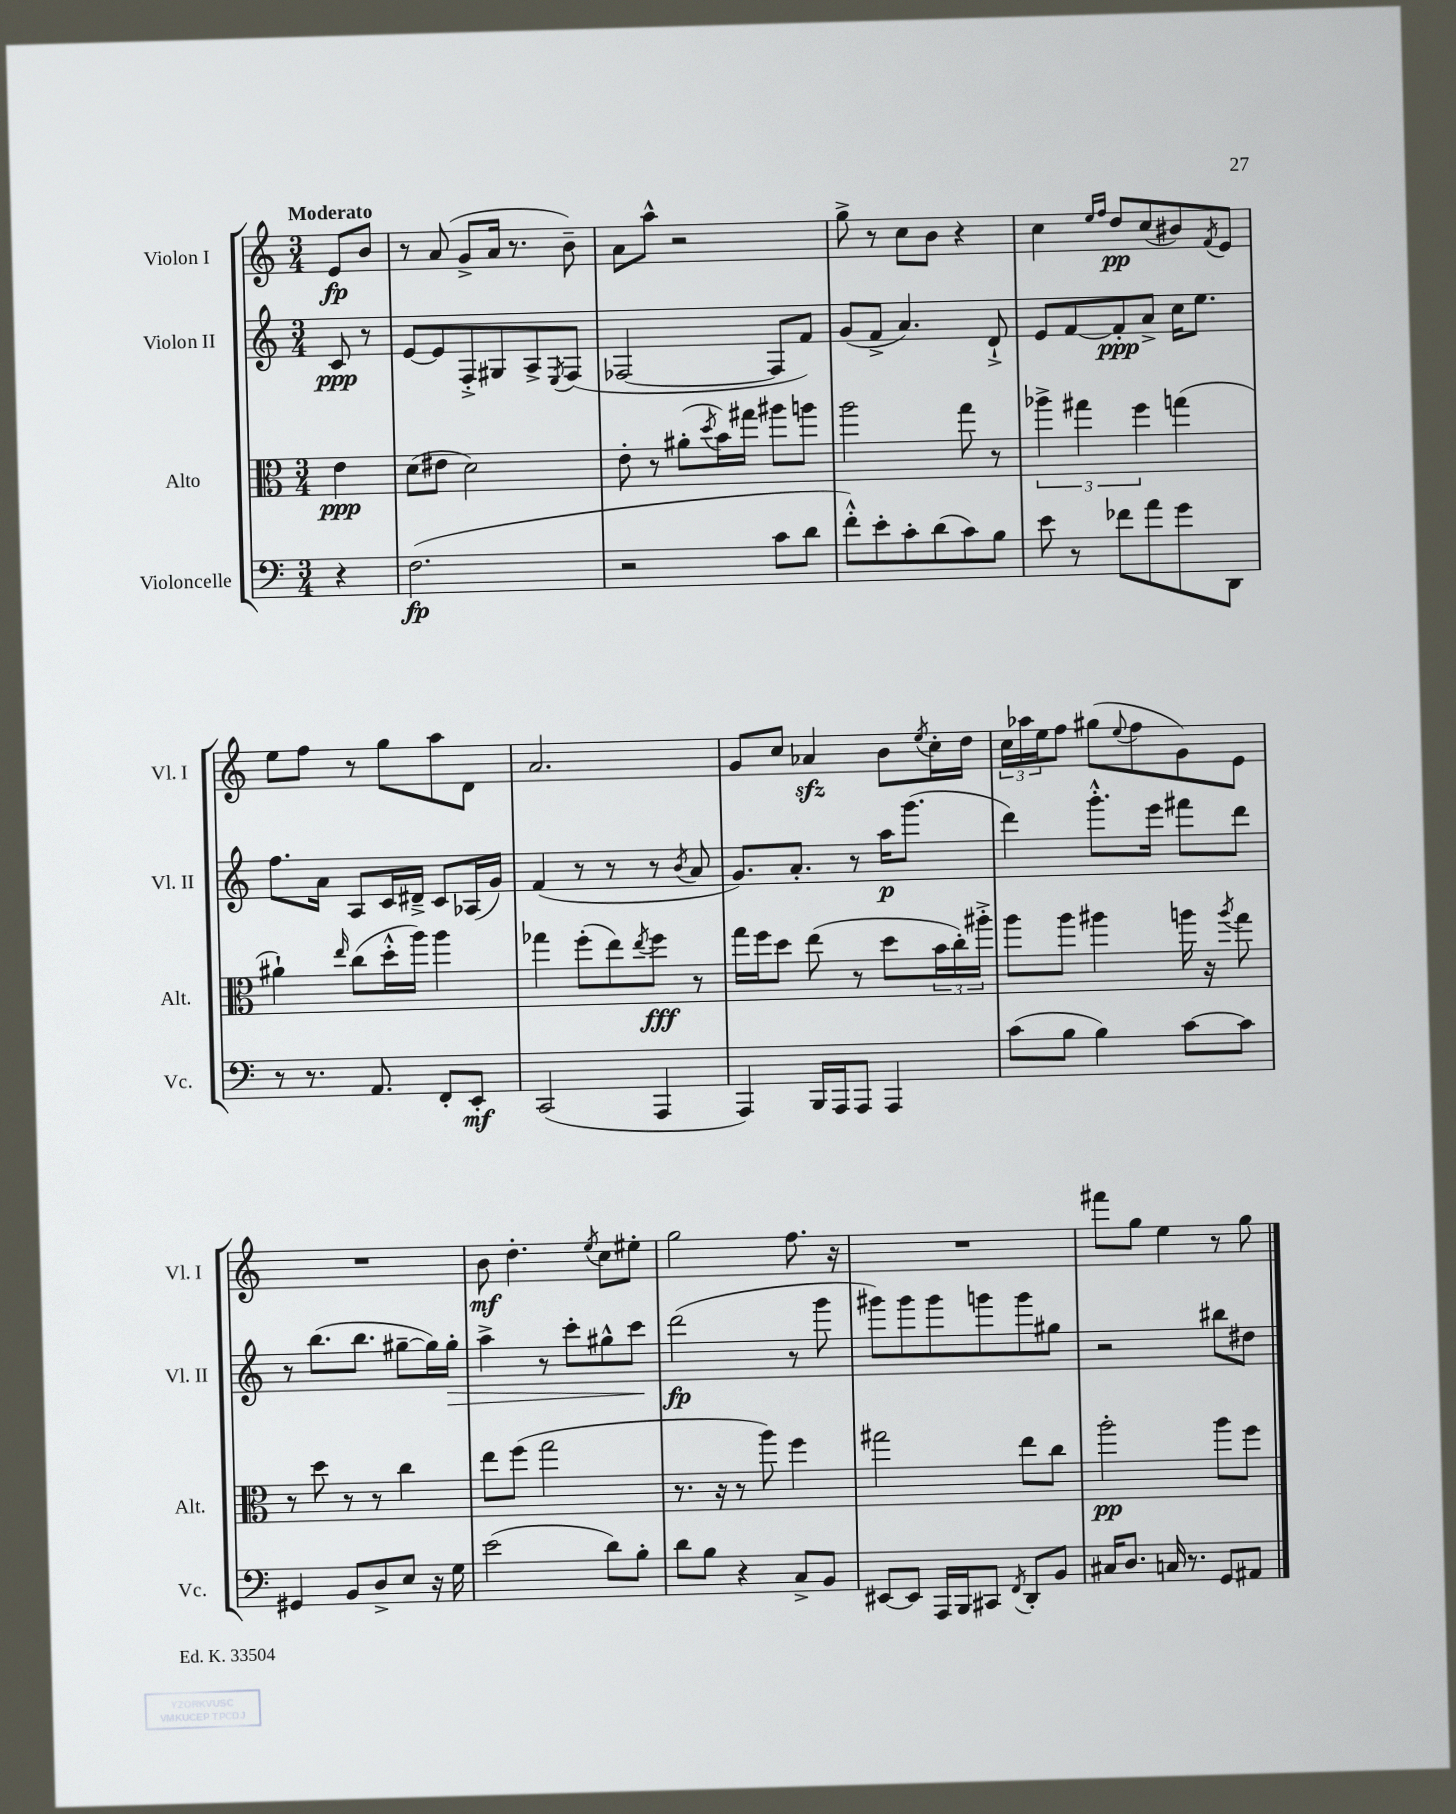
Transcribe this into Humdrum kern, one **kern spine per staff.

**kern	**dynam	**kern	**dynam	**kern	**dynam	**kern	**dynam
*part4	*part4	*part3	*part3	*part2	*part2	*part1	*part1
*staff4	*staff4	*staff3	*staff3	*staff2	*staff2	*staff1	*staff1
*I"Violoncelle	*	*I"Alto	*	*I"Violon II	*	*I"Violon I	*
*I'Vc.	*	*I'Alt.	*	*I'Vl. II	*	*I'Vl. I	*
*clefF4	*	*clefC3	*	*clefG2	*	*clefG2	*
*k[]	*	*k[]	*	*k[]	*	*k[]	*
*M3/4	*	*M3/4	*	*M3/4	*	*M3/4	*
=	=	=	=	=	=	=	=
!	!	!	!	!	!	!LO:TX:a:B:t=Moderato	!
4r	.	4e\	ppp	8c/	ppp	8e/L	fp
.	.	.	.	8r	.	8b/J	.
=1	=1	=1	=1	=1	=1	=1	=1
(2.F\	fp	(8d\L	.	[8e/L	.	8r	.
.	.	8e#X\J	.	8e/]	.	(8a/	.
.	.	2d\)	.	8F'^/	.	8g^/L	.
.	.	.	.	8G#X/	.	16a/Jk	.
.	.	.	.	.	.	8.r	.
.	.	.	.	8A^/	.	.	.
.	.	.	.	8qE/	.	.	.
.	.	.	.	(8F/J	.	8b~\)	.
=2	=2	=2	=2	=2	=2	=2	=2
2r	.	8e'\	.	[2F-X/	.	8a\L	.
.	.	8r	.	.	.	8aa^^\J	.
.	.	(8a#X'\L	.	.	.	2r	.
.	.	8qdd/	.	.	.	.	.
.	.	16b\L)	.	.	.	.	.
.	.	16gg#X\JJ	.	.	.	.	.
8c\L	.	8aa#X\L	.	8F-/L]	.	.	.
8d\J	.	8aan\J	.	8f/J)	.	.	.
=3	=3	=3	=3	=3	=3	=3	=3
8f'^^\L)	.	2aa\	.	(8g/L	.	8gg^\	.
8e'\	.	.	.	8f^/J	.	8r	.
8c'\	.	.	.	4.a/)	.	8cc\L	.
(8d\	.	.	.	.	.	8b\J	.
8c\)	.	8gg\	.	.	.	4r	.
8B\J	.	8r	.	8d`^/	.	.	.
=4	=4	=4	=4	=4	=4	=4	=4
8e\	.	6aa-X^\	.	8e/L	.	4cc\	.
8r	.	.	.	[8f/	.	.	.
.	.	6gg#X\	.	.	.	.	.
.	.	.	.	.	.	16qqee/LL	.
.	.	.	.	.	.	16qqff/JJ	.
8f-X\L	.	.	.	8f'/]	ppp	8dd/L	pp
.	.	6ff\	.	.	.	.	.
8a\	.	.	.	8a^/J	.	(8cc/	.
8g\	.	(4ggn\	.	16cc\KL	.	8b#X/)	.
.	.	.	.	8.ee\J	.	.	.
.	.	.	.	.	.	8qf/	.
8DD\J	.	.	.	.	.	8e/J	.
!!LO:LB:g=z
=5	=5	=5	=5	=5	=5	=5	=5
8r	.	4a#X`\)	.	8.ff\L	.	8ee\L	.
8.r	.	.	.	.	.	8ff\J	.
.	.	.	.	16a\Jk	.	.	.
.	.	16qqee/	.	.	.	.	.
.	.	(8cc\L	.	8A/L	.	8r	.
8.AA/	.	.	.	.	.	.	.
.	.	16dd'^^\L	.	16c/L	.	8gg\L	.
.	.	16aa\JJ)	.	16d#X~^/JJ	.	.	.
8FF'/L	.	4aa\	.	8c/L	.	8aa\	.
8EE'/J	mf	.	.	(16A-X/L	.	8d\J	.
.	.	.	.	16g/JJ)	.	.	.
=6	=6	=6	=6	=6	=6	=6	=6
(2CC/	.	4gg-X\	.	(4f/	.	2.a/	.
.	.	(8ff'\L	.	8r	.	.	.
.	.	8ee\)	.	8r	.	.	.
.	.	8qee/	.	.	.	.	.
4AAA/	.	8ff\J	fff	8r	.	.	.
.	.	.	.	8qb/	.	.	.
.	.	8r	.	8a/	.	.	.
=7	=7	=7	=7	=7	=7	=7	=7
4AAA/)	.	16gg\LL	.	8.g/L)	.	8g/L	.
.	.	16ff\J	.	.	.	.	.
.	.	8dd\J	.	.	.	8cc/J	.
.	.	.	.	8.a'/J	.	.	.
16BBB/LL	.	(8ee\	.	.	.	4a-Xzz/	.
16AAA/J	.	.	.	.	.	.	.
8AAA/J	.	8r	.	8r	.	.	.
4AAA/	.	8dd\L	.	16aa\KL	p	8b\L	.
.	.	.	.	(8.ggg\J	.	.	.
.	.	.	.	.	.	8qee/	.
.	.	24b\L	.	.	.	16cc'\L	.
.	.	24cc'\)	.	.	.	.	.
.	.	.	.	.	.	16dd\JJ	.
.	.	24aa#X'^\JJ	.	.	.	.	.
=8	=8	=8	=8	=8	=8	=8	=8
(8c\L	.	8aa\L	.	4ddd\)	.	24cc\LL	.
.	.	.	.	.	.	24aa-X\	.
.	.	.	.	.	.	24ee\J	.
8B\J	.	8aa\J	.	.	.	8ff\J	.
4B\)	.	4aa#X\	.	8.ggg'^^\L	.	(8gg#X\L	.
.	.	.	.	.	.	8qqee/	.
.	.	.	.	.	.	8ff\	.
.	.	.	.	16eee\Jk	.	.	.
[8c\L	.	16aan\	.	8fff#X\L	.	8g\)	.
.	.	16r	.	.	.	.	.
.	.	8qaa/	.	.	.	.	.
8c\J]	.	8gg\	.	8ddd\J	.	8e\J	.
!!LO:LB:g=z
=9	=9	=9	=9	=9	=9	=9	=9
4GG#X/	.	8r	.	8r	.	2.r	.
.	.	8dd\	.	(8.bb\L	.	.	.
8BB/L	.	8r	.	.	.	.	.
.	.	.	.	8.bb\J	.	.	.
8D^/	.	8r	.	.	.	.	.
8E/J	.	4cc\	.	[8gg#X~\L	.	.	.
16r	.	.	.	16gg#\L])	.	.	.
!	!	!	!	!	!LO:HP:b	!	!
16G\	.	.	.	16gg#'\JJ	>	.	.
=10	=10	=10	=10	=10	=10	=10	=10
(2e\	.	8ee\L	.	4aa^\	.	8b\	mf
.	.	(8ff\J	.	.	.	4.dd'\	.
.	.	2gg\	.	8r	.	.	.
.	.	.	.	8ccc'\L	.	.	.
.	.	.	.	.	.	8qee/	.
8d\L)	.	.	.	8gg#X^^\	.	8cc\L	.
8B'\J	.	.	.	8ccc\J	.	8ee#X'\J	.
.	.	.	.	.	]	.	.
=11	=11	=11	=11	=11	=11	=11	=11
8d\L	.	8.r	.	(2ddd\	fp	2gg\	.
8B\J	.	.	.	.	.	.	.
.	.	16r	.	.	.	.	.
4r	.	8r	.	.	.	.	.
.	.	8aa\)	.	.	.	.	.
8C^/L	.	4ff\	.	8r	.	8.ff\	.
8BB/J	.	.	.	8ggg\	.	.	.
.	.	.	.	.	.	16r	.
=12	=12	=12	=12	=12	=12	=12	=12
[8EE#X/L	.	2gg#X\	.	8ggg#X\L)	.	2.r	.
8EE#/J]	.	.	.	8ggg#\	.	.	.
16AAA/LL	.	.	.	8ggg#\	.	.	.
16BBB/J	.	.	.	.	.	.	.
8CC#X/J	.	.	.	8gggn\	.	.	.
8qFF/	.	.	.	.	.	.	.
8DD'/L	.	8ee\L	.	8ggg\	.	.	.
8BB/J	.	8cc\J	.	8gg#X\J	.	.	.
=13	=13	=13	=13	=13	=13	=13	=13
16C#X/KL	.	2aa'\	pp	2r	.	8fff#X\L	.
8.D/J	.	.	.	.	.	.	.
.	.	.	.	.	.	8gg\J	.
16Cn/	.	.	.	.	.	4ee\	.
8.r	.	.	.	.	.	.	.
8GG/L	.	8aa\L	.	8bb#X\L	.	8r	.
8AA#X/J	.	8ff\J	.	8dd#X\J	.	8gg\	.
==	==	==	==	==	==	==	==
*-	*-	*-	*-	*-	*-	*-	*-
